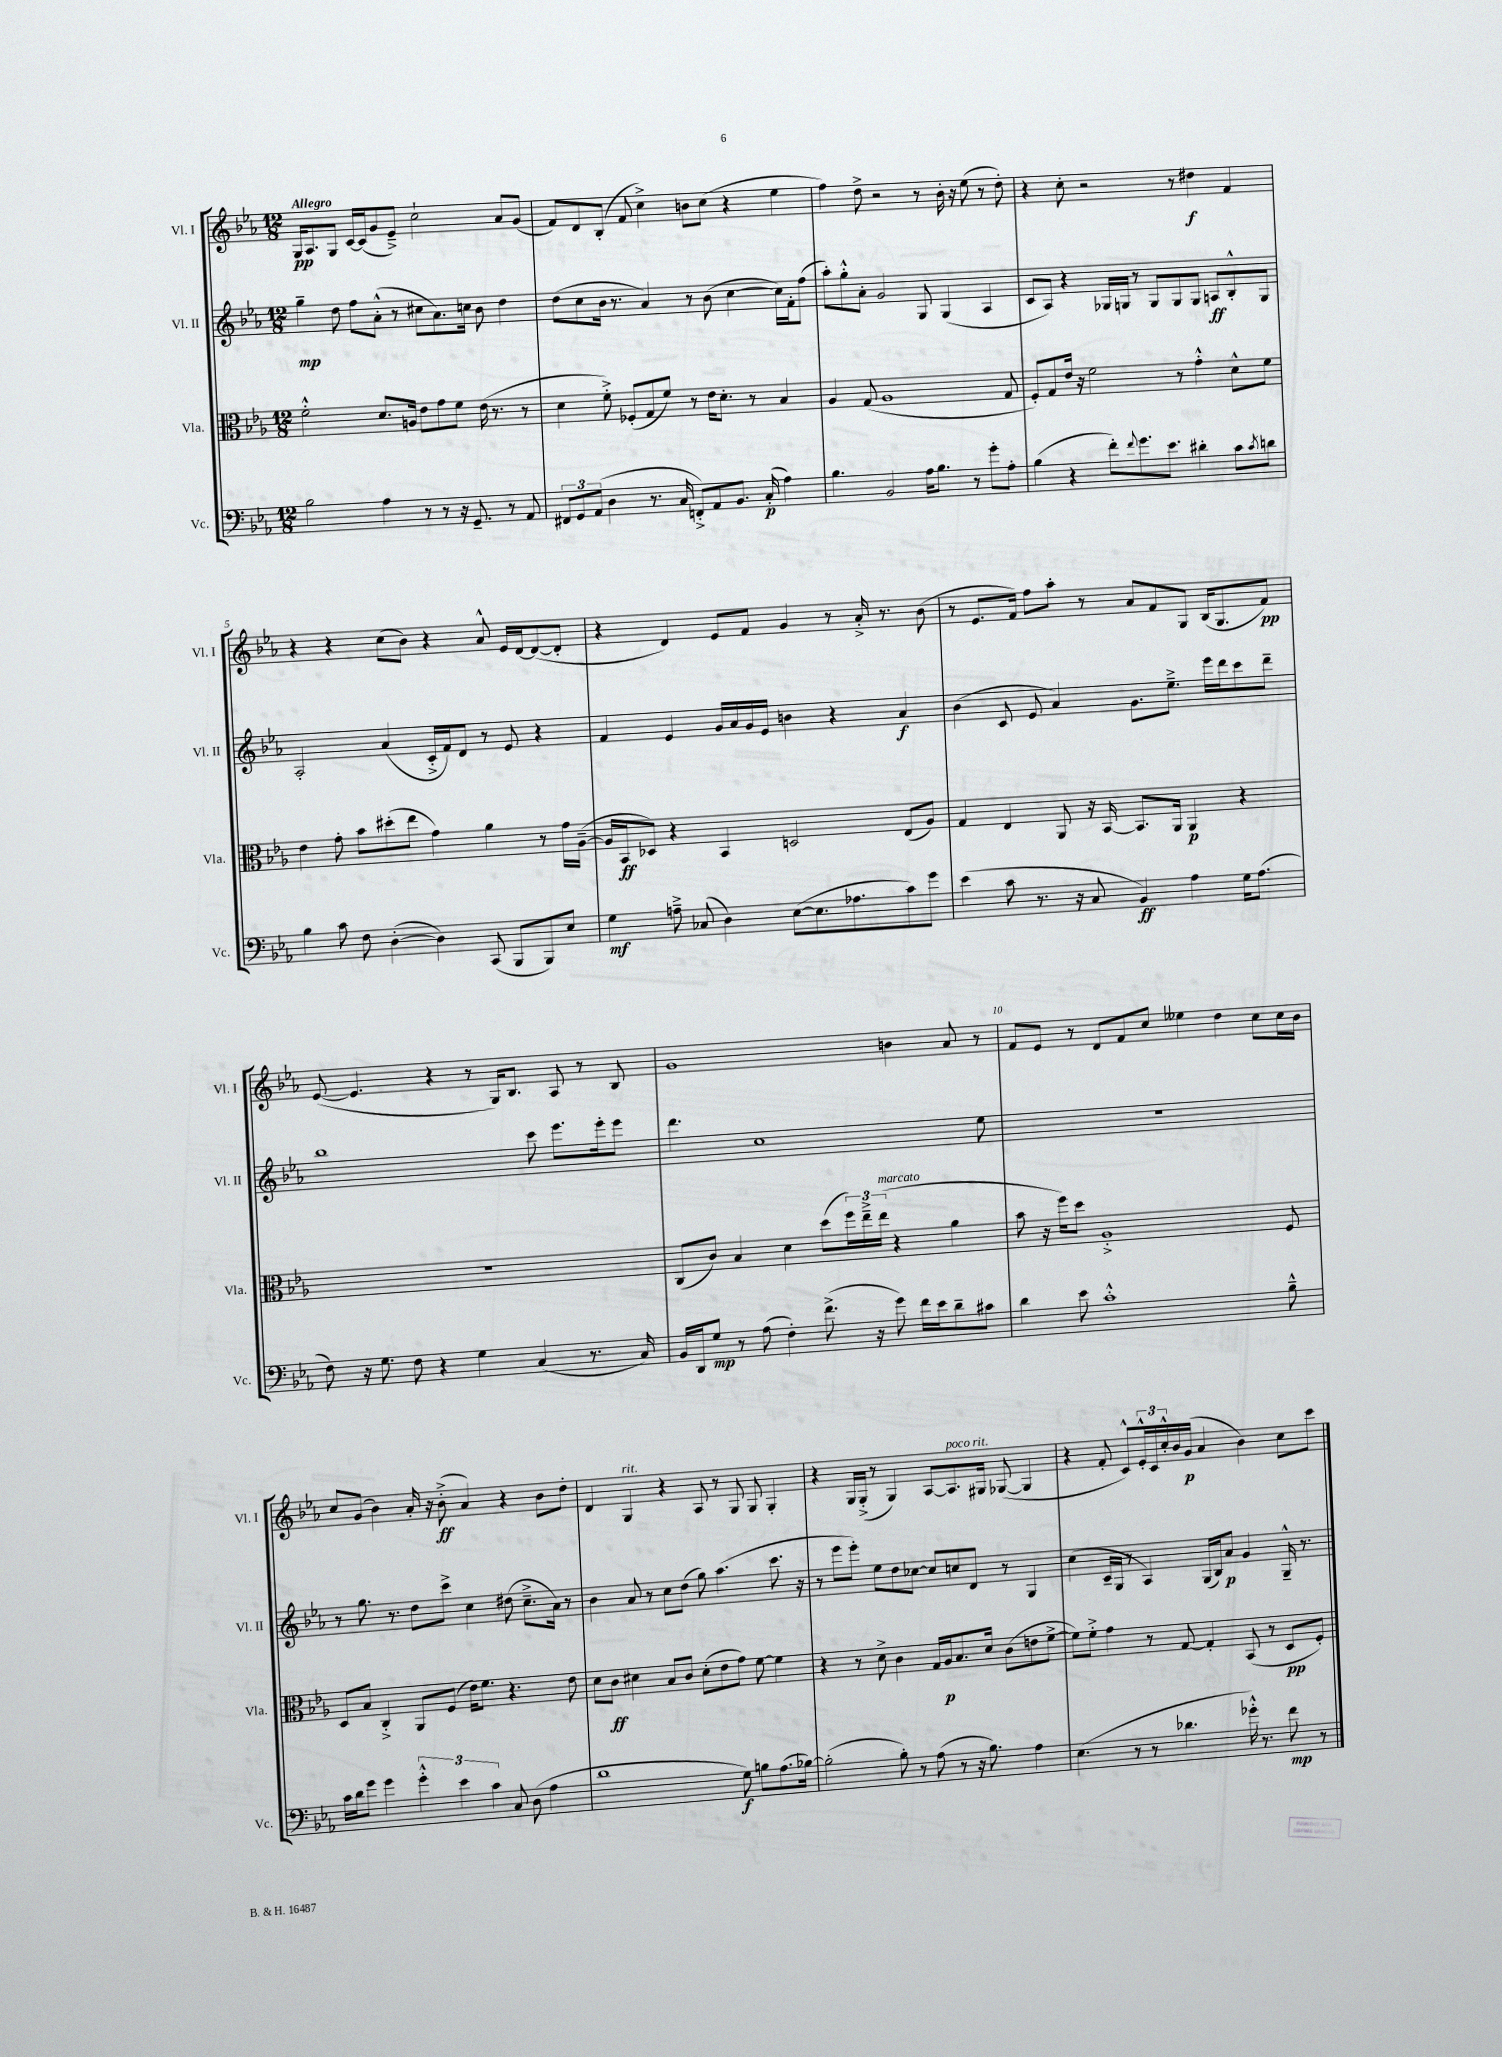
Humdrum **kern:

**kern	**dynam	**kern	**dynam	**kern	**dynam	**kern	**dynam
*part4	*part4	*part3	*part3	*part2	*part2	*part1	*part1
*staff4	*staff4	*staff3	*staff3	*staff2	*staff2	*staff1	*staff1
*I"Vc.	*	*I"Vla.	*	*I"Vl. II	*	*I"Vl. I	*
*I'Vc.	*	*I'Vla.	*	*I'Vl. II	*	*I'Vl. I	*
*clefF4	*	*clefC3	*	*clefG2	*	*clefG2	*
*k[b-e-a-]	*	*k[b-e-a-]	*	*k[b-e-a-]	*	*k[b-e-a-]	*
*M12/8	*	*M12/8	*	*M12/8	*	*M12/8	*
=1	=1	=1	=1	=1	=1	=1	=1
!	!	!	!	!	!	!LO:TX:a:B:t=Allegro	!
2B-\	.	2f'^^\	.	4gg~\	mp	16G/KL	pp
.	.	.	.	.	.	8.A-/	.
.	.	.	.	8dd\	.	8G/J	.
.	.	.	.	8ff\L	.	[16c/LL	.
.	.	.	.	.	.	(16c/J]	.
4A-\	.	8.d/L	.	(8a-'^^\J	.	8g/	.
.	.	.	.	8r	.	8e-~^/J)	.
.	.	16An/Jk	.	.	.	.	.
8r	.	8e-\L	.	8cc#X\L	.	2cc`\	.
8r	.	8g\	.	8.a-\)	.	.	.
16r	.	8f\J	.	.	.	.	.
8.GG~/	.	.	.	16ccn\Jk	.	.	.
.	.	(16e-\	.	8b-\	.	.	.
.	.	8.r	.	.	.	.	.
8r	.	.	.	4dd\	.	8a-/L	.
8AA-/	.	8r	.	.	.	(8g/J	.
=2	=2	=2	=2	=2	=2	=2	=2
12FF#X/L	.	4d\	.	(8dd\L	.	8f/L)	.
12GG/	.	.	.	.	.	.	.
.	.	.	.	8cc\	.	8d/	.
(12AA-/J	.	.	.	.	.	.	.
4D\	.	8f'^\)	.	16b-\Jk	.	(8B-'/J	.
.	.	.	.	8.r	.	.	.
.	.	(8F-X'/L	.	.	.	8f/	.
8.r	.	8G/	.	4a-/)	.	4cc^\)	.
.	.	8f/J)	.	.	.	.	.
16C/	.	.	.	.	.	.	.
8FFn'^/L)	.	8r	.	8r	.	8bn\L	.
8AA-/	.	16e-\KL	.	(8b-\	.	(8cc\J	.
.	.	8.d'\J	.	.	.	.	.
8.BB-/J	.	.	.	[4cc\	.	4r	.
.	.	8r	.	.	.	.	.
(16C'/	p	.	.	.	.	.	.
4A-\)	.	4B-/	.	16cc\LL])	.	4ee-\	.
.	.	.	.	16f'\J	.	.	.
.	.	.	.	(8ff\J	.	.	.
=3	=3	=3	=3	=3	=3	=3	=3
4.B-\	.	4A-/	.	8aa-'\L)	.	4ff\)	.
.	.	.	.	8gg'^^\	.	.	.
.	.	(8G/	.	8a-'\J	.	8dd^\	.
2BB-/	.	1A-	.	2g/	.	2r	.
16A-\KL	.	.	.	8G/	.	8r	.
8.B-\J	.	.	.	.	.	.	.
.	.	.	.	(4G/	.	16b-'\	.
.	.	.	.	.	.	16r	.
8r	.	.	.	.	.	(8ee-\	.
8g'\L	.	.	.	4A-/	.	8r	.
8A-'\J	.	8G/	.	.	.	8dd'\)	.
=4	=4	=4	=4	=4	=4	=4	=4
(4B-\	.	8F'/L)	.	8c/L	.	4r	.
.	.	8G/	.	8A-/J)	.	.	.
4r	.	16e-/Jk	.	4r	.	8cc'\	.
.	.	16r	.	.	.	.	.
.	.	2f\	.	.	.	2r	.
8f'\L)	.	.	.	16G-X/LL	.	.	.
.	.	.	.	16Gn/JJ	.	.	.
8qqf/	.	.	.	.	.	.	.
8.g\	.	.	.	8r	.	.	.
.	.	.	.	8G/L	.	.	.
8.e-\J	.	.	.	.	.	.	.
.	.	8r	.	8G/	.	8r	.
4d#X'\	.	4g'^^\	.	8G/J	.	4dd#X\	f
.	.	.	.	8An/L	ff	.	.
8c\L	.	8d^^\L	.	8B-'^^/	.	4f/	.
8qc/	.	.	.	.	.	.	.
8dn\J	.	8f\J	.	8G/J	.	.	.
!!LO:LB:g=z
=5	=5	=5	=5	=5	=5	=5	=5
4B-\	.	4e-\	.	2A-'/	.	4r	.
8c\	.	8g'\	.	.	.	4r	.
8F\	.	8b-\L	.	.	.	.	.
([4D'\	.	(8dd#X'\	.	(4a-/	.	(8cc\L	.
.	.	8ee-\J	.	.	.	8b-\J)	.
4D\])	.	4g\)	.	16c'^/LL	.	4r	.
.	.	.	.	16f/J)	.	.	.
.	.	.	.	8d/J	.	.	.
(8CC/	.	4a-\	.	8r	.	8a-^^/	.
8BBB-/L	.	.	.	8e-/	.	16e-/LL	.
.	.	.	.	.	.	[16d/J	.
8BBB-/)	.	8r	.	4r	.	(8d/_	.
8E-/J	.	16g\LL	.	.	.	8d'/J]	.
.	.	([16A-~\JJ	.	.	.	.	.
=6	=6	=6	=6	=6	=6	=6	=6
4G\	mf	16A-/LL]	.	4f/	.	4r	.
.	.	16BB-/J	ff	.	.	.	.
.	.	8D-X/J)	.	.	.	.	.
8An~^\	.	4r	.	4e-/	.	4d/)	.
(8C-X/	.	.	.	.	.	.	.
4D\)	.	4BB-/	.	16g/LL	.	8e-/L	.
.	.	.	.	16a-/	.	.	.
.	.	.	.	16g/	.	8f/J	.
.	.	.	.	16e-/JJ	.	.	.
([8E-\L	.	2Dn/	.	4bn\	.	4g/	.
8.E-\]	.	.	.	.	.	.	.
.	.	.	.	4r	.	8r	.
8.A-X\	.	.	.	.	.	.	.
.	.	.	.	.	.	16a-'^/	.
.	.	.	.	.	.	8.r	.
8c\)	.	(8E-/L	.	4a-/	f	.	.
8g\J	.	8A-/J)	.	.	.	(8b-\	.
=7	=7	=7	=7	=7	=7	=7	=7
(4e-\	.	4G/	.	(4b-\	.	8r	.
.	.	.	.	.	.	8.e-/L	.
8c\	.	4E-/	.	8c/	.	.	.
.	.	.	.	.	.	16f/Jk)	.
8.r	.	.	.	8e-/	.	8ff\L	.
.	.	8AA-/	.	4a-/)	.	8aa-'\J	.
16r	.	.	.	.	.	.	.
8C/	.	16r	.	.	.	8r	.
.	.	[16BB-/	.	.	.	.	.
4BB-/)	ff	8.BB-/L]	.	8.g\L	.	8a-/L	.
.	.	.	.	.	.	8f/	.
.	.	16AA-/Jk	.	8.ee-~^\J	.	.	.
4A-\	.	4AA-/	p	.	.	8G/J	.
.	.	.	.	16eee-\LL	.	(16B-/KL	.
.	.	.	.	16ddd\J	.	8.G/	.
16G\KL	.	4r	.	8ccc\	.	.	.
(8.A-\J	.	.	.	.	.	.	.
.	.	.	.	8ddd~\J	.	8f/J)	pp
!!LO:LB:g=z
=8	=8	=8	=8	=8	=8	=8	=8
8F\)	.	1.r	.	1bb-	.	([8e-/	.
16r	.	.	.	.	.	4.e-/]	.
8.G\	.	.	.	.	.	.	.
8F\	.	.	.	.	.	.	.
4r	.	.	.	.	.	4r	.
4G\	.	.	.	.	.	8r	.
.	.	.	.	.	.	16G/KL)	.
.	.	.	.	.	.	8.B-/J	.
(4C/	.	.	.	8ccc\	.	.	.
.	.	.	.	8.eee-\L	.	8A-/	.
8.r	.	.	.	.	.	8r	.
.	.	.	.	16eee-'\k	.	.	.
.	.	.	.	8eee-\J	.	8B-/	.
16C/)	.	.	.	.	.	.	.
=9	=9	=9	=9	=9	=9	=9	=9
16BB-/LL	.	(8C/L	.	4.ddd\	.	1g	.
16DD/J	.	.	.	.	.	.	.
8G/J	mp	8c/J)	.	.	.	.	.
8r	.	4B-/	.	.	.	.	.
(8A-\	.	.	.	1cc	.	.	.
4F'\)	.	4d\	.	.	.	.	.
(8.f^\	.	(8dd\L	.	.	.	.	.
.	.	24ff\L)	.	.	.	.	.
.	.	24ee-~^\	.	.	.	.	.
16r	.	.	.	.	.	.	.
!	!	!LO:TX:a:i:t=marcato	!	!	!	!	!
.	.	(24ee-\JJ	.	.	.	.	.
8g\)	.	4r	.	.	.	4bn\	.
16f\LL	.	.	.	.	.	.	.
16e-\J	.	.	.	.	.	.	.
8d~\	.	4a-\	.	.	.	8a-/	.
8c#X\J	.	.	.	8ee-\	.	8r	.
=10	=10	=10	=10	=10	=10	=10	=10
4d\	.	8b-\	.	1.r	.	8f/L	.
.	.	16r	.	.	.	8e-/J	.
.	.	16ff\KL)	.	.	.	.	.
8e-\	.	8dd\J	.	.	.	8r	.
1c'^^	.	1A-'^	.	.	.	8d/L	.
.	.	.	.	.	.	8f/	.
.	.	.	.	.	.	8cc/J	.
.	.	.	.	.	.	4ee--X\	.
.	.	.	.	.	.	4dd\	.
.	.	.	.	.	.	8cc\L	.
8B-~^^\	.	8F/	.	.	.	16cc\L	.
.	.	.	.	.	.	16b-\JJ	.
!!LO:LB:g=z
=11	=11	=11	=11	=11	=11	=11	=11
16c\LL	.	8D/L	.	8r	.	8cc/L	.
16d\J	.	.	.	.	.	.	.
8g\J	.	8B-/J	.	8.gg\	.	(8g/J	.
4g\	.	4C'^/	.	.	.	4b-\)	.
.	.	.	.	8.r	.	.	.
6g'^^\	.	8AA-/L	.	8dd\L	.	16a-'/	.
.	.	.	.	.	.	16r	.
.	.	(8F/J	.	8ccc^\J	.	(8b-'^\	ff
6e-\	.	.	.	.	.	.	.
.	.	16e-\KL)	.	4cc\	.	4a-/)	.
.	.	8.f\J	.	.	.	.	.
6c\	.	.	.	.	.	.	.
8C/	.	4.r	.	(8dd#X\	.	4r	.
(8D\	.	.	.	8.cc~^\L	.	.	.
4A-\	.	.	.	.	.	8b-\L	.
.	.	.	.	16a-\Jk)	.	.	.
.	.	8e-\	.	8r	.	8dd'\J	.
=12	=12	=12	=12	=12	=12	=12	=12
1d	.	8d\L	.	4b-\	.	4d/	.
.	.	8c\J	ff	.	.	.	.
!	!	!	!	!	!	!LO:TX:a:i:t=rit.	!
.	.	4d#X\	.	8a-/	.	4G/	.
.	.	.	.	8r	.	.	.
.	.	8B-/L	.	8cc\L	.	4r	.
.	.	8c/J	.	(8dd\J	.	.	.
.	.	(8d#'\L	.	8gg\)	.	8A-/	.
.	.	8e-\	.	(4.aa-\	.	8r	.
8G\)	f	8g\J)	.	.	.	8G/	.
8Bn\L	.	[8f\	.	.	.	8G/	.
(8.A-\	.	4f\]	.	8.ccc\	.	4G'/	.
[16B-X\Jk)	.	.	.	16r	.	.	.
=13	=13	=13	=13	=13	=13	=13	=13
(2B-'\]	.	4r	.	8r	.	4r	.
.	.	.	.	8eee-\L	.	.	.
.	.	8r	.	8eee-'\J)	.	16G/LL	.
.	.	.	.	.	.	(16G'^/JJ	.
.	.	8d^\	.	8ee-\L	.	8r	.
8B-'\)	.	4c\	.	8dd\	.	4G/)	.
8r	.	.	.	[8cc-X\J	.	.	.
(8A-\	.	16G/LL	.	8cc-/L]	.	[8A-/L	.
.	.	16A-/J	p	.	.	.	.
!	!	!	!	!	!	!LO:TX:a:i:t=poco rit.	!
8r	.	8.B-/	.	8ccn/	.	8.A-/]	.
16r	.	.	.	8d/J	.	.	.
8.B-\)	.	16d/Jk	.	.	.	16G#X/Jk	.
.	.	(8c\L	.	8r	.	([8G-X/	.
4A-\	.	8en\	.	4G/	.	4G-/]	.
.	.	[8f^\J	.	.	.	.	.
=14	=14	=14	=14	=14	=14	=14	=14
(4.E-\	.	8f\L])	.	(4cc\	.	4r	.
.	.	8f'^\J	.	.	.	.	.
.	.	4g\	.	16c~/LL	.	8f'/	.
.	.	.	.	16G/JJ	.	.	.
8r	.	.	.	8r	.	8c^^/L)	.
8r	.	8r	.	4A-/)	.	24e-'^^/L	.
.	.	.	.	.	.	24c/	.
.	.	.	.	.	.	24cc'^^/	.
4.d-X\	.	[8G/	.	.	.	16b-/	.
.	.	.	.	.	.	(16g/JJ	p
.	.	4G'/]	.	(16G/LL	.	4a-/	.
.	.	.	.	16B-/J)	.	.	.
.	.	.	.	8a-/J	p	.	.
16g-X'^^\)	.	(8BB-/	.	4g/	.	4b-\)	.
8.r	.	.	.	.	.	.	.
.	.	8r	.	.	.	.	.
8f\	mp	8D/L	pp	16G~^^/	.	8cc\L	.
.	.	.	.	8.r	.	.	.
8r	.	8F'/J)	.	.	.	8ccc\J	.
==	==	==	==	==	==	==	==
*-	*-	*-	*-	*-	*-	*-	*-
